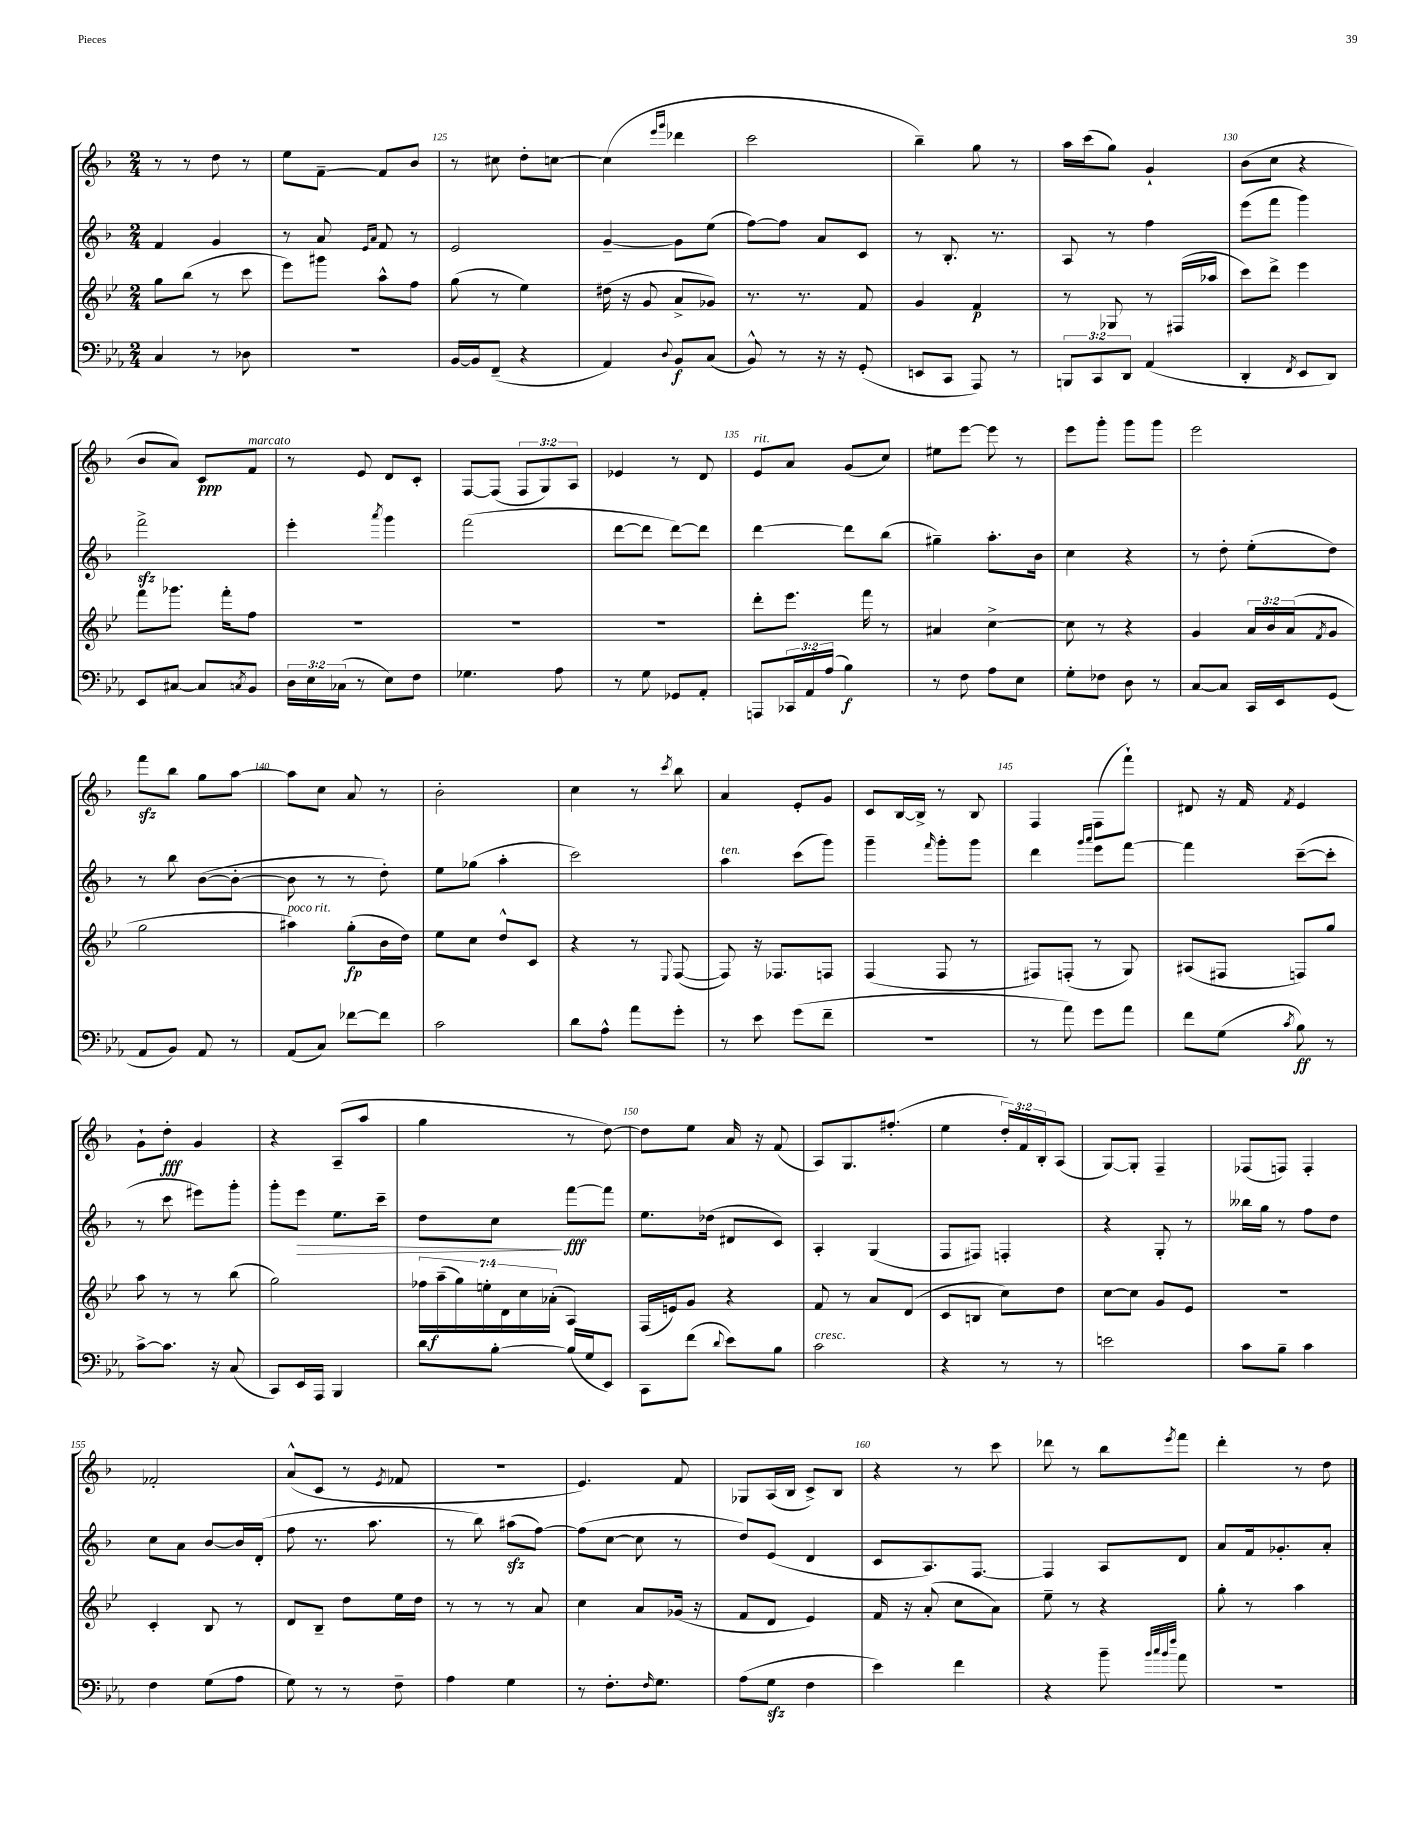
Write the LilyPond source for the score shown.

<<
\new StaffGroup <<
\new Staff = "s0" {
    \clef treble \key f \major \numericTimeSignature \time 2/4 \override Staff.TupletNumber.text = #tuplet-number::calc-fraction-text
    r8 r8 d''8 r8 |
    e''8 f'8~-- f'8 bes'8 |
    r8 cis''8 d''8-. c''8~ |
    c''4( \grace { e'''16 g'''16 } des'''4 |
    c'''2 |
    bes''4--) g''8 r8 |
    a''16 c'''16( g''8) g'4-! |
    bes'8( c''8 r4 |
    bes'8 a'8) c'8\ppp f'8^\markup { \italic "marcato" } |
    r8 e'8 d'8 c'8-. |
    f8~ f8( \tuplet 3/2 { f8 g8) a8 } |
    ees'4 r8 d'8 |
    e'8^\markup { \italic "rit." } a'8 g'8( c''8) |
    eis''8 e'''8~ e'''8 r8 |
    e'''8 g'''8-. g'''8 g'''8 |
    e'''2 |
    f'''8\sfz bes''8 g''8 a''8~ |
    a''8 c''8 a'8 r8 |
    bes'2-. |
    c''4 r8 \acciaccatura { c'''8 } bes''8 |
    a'4 e'8-. g'8 |
    c'8 bes16~ bes16-> r8 bes8 |
    f4 f8( f'''8-!) |
    dis'8 r16 f'16 \acciaccatura { f'8 } e'4 |
    g'8-! d''8-.\fff g'4 |
    r4 a8--( a''8 |
    g''4 r8 d''8~) |
    d''8 e''8 a'16 r16 f'8( |
    a8) g8. fis''8.-.( |
    e''4 \tuplet 3/2 { d''16-.) f'16 bes16-. } a8( |
    g8~) g8-. f4-- |
    fes8( f8) f4-. |
    fes'2-. |
    a'8-^( c'8 r8 \acciaccatura { e'8 } fes'8 |
    r2 |
    e'4.) f'8 |
    ges8 a16( bes16 c'8->) bes8 |
    r4 r8 c'''8 |
    des'''8 r8 bes''8 \acciaccatura { e'''8 } f'''8 |
    d'''4-. r8 d''8 \bar "|." |
}
\new Staff = "s1" {
    \clef treble \key f \major \numericTimeSignature \time 2/4
    f'4 g'4 |
    r8 a'8 \grace { e'16 a'16 } f'8 r8 |
    e'2 |
    g'4~-- g'8 e''8( |
    f''8~) f''8 a'8 c'8 |
    r8 bes8.-. r8. |
    a8 r8 f''4 |
    e'''8( f'''8 g'''4) |
    f'''2->\sfz |
    e'''4-. \acciaccatura { a'''8 } g'''4 |
    f'''2( |
    d'''8~ d'''8 d'''8~) d'''8 |
    d'''4~ d'''8 bes''8( |
    gis''4--) a''8.-. bes'16 |
    c''4 r4 |
    r8 d''8-. e''8-.( d''8) |
    r8 bes''8 bes'8~( bes'8~-. |
    bes'8 r8 r8 d''8-.) |
    e''8 ges''8( a''4-. |
    c'''2) |
    a''4^\markup { \italic "ten." } c'''8( g'''8) |
    g'''4-- \grace { f'''16 } g'''8-. g'''8 |
    d'''4 \grace { g'''16 a'''16 } e'''8 f'''8~ |
    f'''4 c'''8~--( c'''8-. |
    r8 c'''8 eis'''8) g'''8-. |
    g'''8-. e'''8\> e''8. c'''16-- |
    d''8 c''8\! f'''8~\fff f'''8 |
    e''8. des''16( dis'8 c'8) |
    a4-. g4( |
    f8 fis8) f4-. |
    r4 g8-. r8 |
    beses''16 g''16 r8 f''8 d''8 |
    c''8 a'8 bes'8~ bes'16 d'16-.( |
    f''8 r8. a''8. |
    r8 bes''8) ais''8\sfz( f''8~) |
    f''8( c''8~ c''8 r8 |
    d''8) e'8( d'4 |
    c'8 a8.) f8.~ |
    f4 a8 d'8 |
    a'8 f'16 ges'8.-. a'8-. \bar "|." |
}
\new Staff = "s2" {
    \clef treble \key bes \major \numericTimeSignature \time 2/4 \override Staff.TupletNumber.text = #tuplet-number::calc-fraction-text
    g''8 bes''8( r8 c'''8 |
    ees'''8) gis'''8 a''8-^ f''8 |
    g''8( r8 ees''4) |
    dis''16( r16 g'8 a'8-> ges'8) |
    r8. r8. f'8 |
    g'4 f'4\p |
    r8 ges8 r8 fis16( aes''16 |
    c'''8) d'''8-> ees'''4 |
    f'''8 ges'''8. f'''16-. f''8 |
    R2 |
    R2 |
    R2 |
    d'''8-. ees'''8. f'''16 r8 |
    ais'4 c''4~-> |
    c''8 r8 r4 |
    g'4 \tuplet 3/2 { a'16 bes'16 a'16( } \acciaccatura { f'8 } g'8 |
    g''2 |
    ais''4^\markup { \italic "poco rit." }) g''8-.\fp( bes'16 d''16) |
    ees''8 c''8 d''8-^ c'8 |
    r4 r8 \appoggiatura { ees8 } f8~( |
    f8) r16 fes8. f8 |
    f4( f8 r8 |
    fis8) f8-.( r8 g8) |
    ais8( fis8 f8) g''8 |
    a''8 r8 r8 bes''8( |
    g''2) |
    \tuplet 7/4 { fes''16 a''16--\f( g''16) e''16-. d'16 c''16 aes'16-.( } a4) |
    f16( e'16) g'8 r4 |
    f'8 r8 a'8 d'8( |
    c'8 b8 c''8) d''8 |
    c''8~ c''8 g'8 ees'8 |
    r2 |
    c'4-. bes8 r8 |
    d'8 bes8-- d''8 ees''16 d''16 |
    r8 r8 r8 a'8 |
    c''4 a'8 ges'16( r16 |
    f'8 d'8 ees'4) |
    f'16 r16 a'8-.( c''8 a'8) |
    ees''8-- r8 r4 |
    g''8-. r8 a''4 \bar "|." |
}
\new Staff = "s3" {
    \clef bass \key ees \major \numericTimeSignature \time 2/4 \override Staff.TupletNumber.text = #tuplet-number::calc-fraction-text
    c4 r8 des8 |
    R2 |
    bes,16~ bes,16 f,8--( r4 |
    aes,4) \appoggiatura { d8 } bes,8\f c8( |
    bes,8-^) r8 r16 r16 g,8-.( |
    e,8 c,8 aes,,8) r8 |
    \tuplet 3/2 { b,,8 c,8 d,8 } aes,4( |
    d,4-. \acciaccatura { f,8 } ees,8 d,8) |
    ees,8 cis8~ cis8 \acciaccatura { c8 } bes,8 |
    \tuplet 3/2 { d16 ees16 ces16( } r8 ees8) f8 |
    ges4. aes8 |
    r8 g8 ges,8 aes,8-. |
    a,,8 \tuplet 3/2 { ces,16 aes,16 aes16( } bes4\f) |
    r8 f8 aes8 ees8 |
    g8-. fes8 d8 r8 |
    c8~ c8 c,16 ees,16 g,8( |
    aes,8 bes,8) aes,8 r8 |
    aes,8( c8) fes'8~ fes'8 |
    c'2 |
    d'8 aes8-^ aes'8 g'8-. |
    r8 ees'8 g'8( f'8-- |
    r2 |
    r8 aes'8) g'8 aes'8 |
    f'8 g8( \acciaccatura { c'8 } bes8\ff) r8 |
    c'8~-> c'8. r16 c8( |
    c,8) ees,16 aes,,16 bes,,4 |
    d'8 bes8~-. bes16( g16 ees,8) |
    c,8 f'8( \appoggiatura { d'8 } ees'8) bes8 |
    c'2^\markup { \italic "cresc." } |
    r4 r8 r8 |
    e'2 |
    c'8 bes8-- c'4 |
    f4 g8( aes8 |
    g8) r8 r8 f8-- |
    aes4 g4 |
    r8 f8.-. \grace { f16 } g8. |
    aes8( g8\sfz f4 |
    ees'4) f'4 |
    r4 bes'8-- \grace { bes'32 c''32 bes'32 f''32 } aes'8 |
    R2 \bar "|." |
}
>>
>>
\layout { \context { \Score currentBarNumber = #123 \override BarNumber.break-visibility = ##(#f #t #t) barNumberVisibility = #(every-nth-bar-number-visible 5) } }
